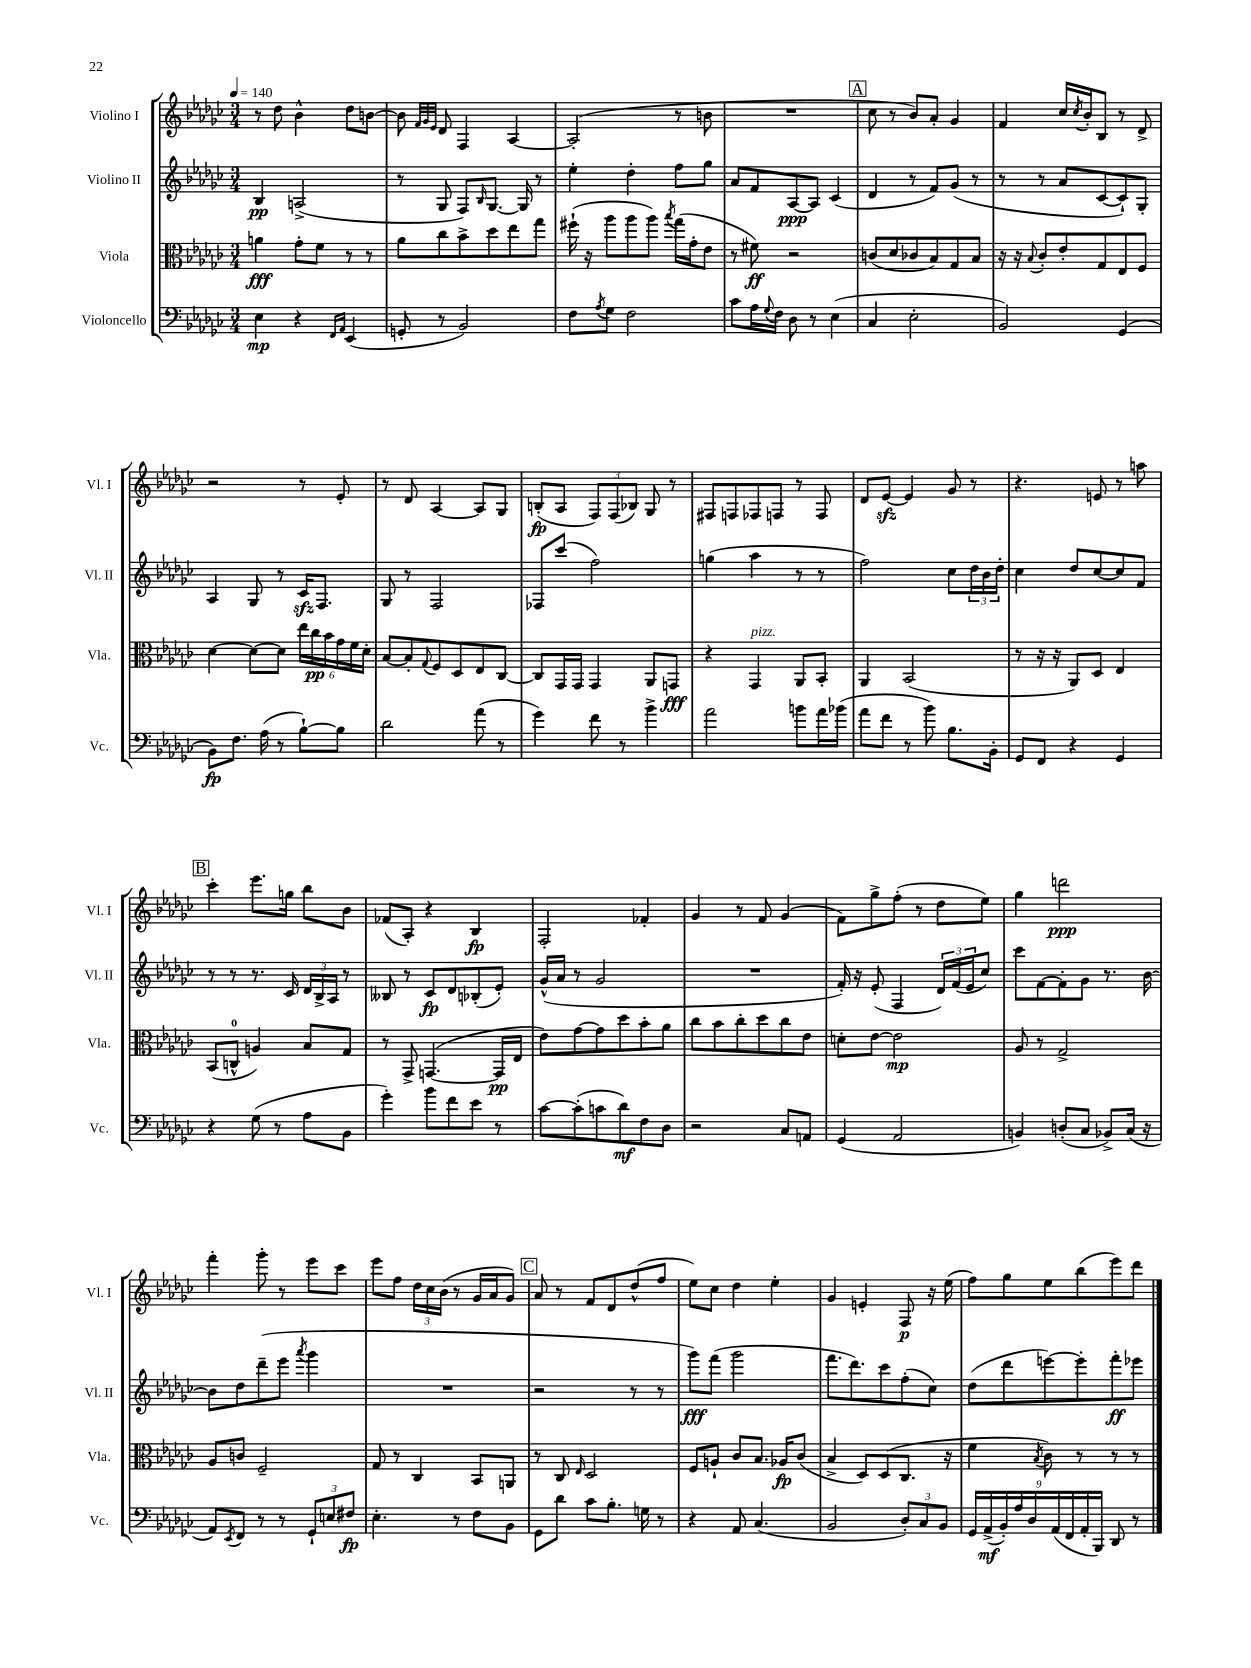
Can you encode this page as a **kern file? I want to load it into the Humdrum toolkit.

**kern	**kern	**kern	**kern
*staff4	*staff3	*staff2	*staff1
*clefF4	*clefC3	*clefG2	*clefG2
*k[b-e-a-d-g-c-]	*k[b-e-a-d-g-c-]	*k[b-e-a-d-g-c-]	*k[b-e-a-d-g-c-]
*M3/4	*M3/4	*M3/4	*M3/4
*MM140	*MM140	*MM140	*MM140
4E-\	4a\	4B-/	8r
.	.	.	8dd-\
4r	8g-'\L	(2A^/	4b-^^\
.	8f\J	.	.
16qqFF/LL	.	.	.
16qqAA-/JJ	.	.	.
(4EE-/	8r	.	8dd-\L
.	8r	.	[8b\J
=	=	=	=
8GG'/	8a-\L	8r	8b\]
.	.	.	32qqf/LLL
.	.	.	32qqg-/
.	.	.	32qqe-/JJJ
8r	8cc-\	8G-/	8d-/
2BB-/)	8b-^\	8F/L)	4F/
.	.	16qqB-/	.
.	8dd-\	[8.G-/J	.
.	8ee-\	.	[4A-/
.	.	16G-/]	.
.	8gg-\J	8r	.
=	=	=	=
8F\L	(16ff#`\	4ee-'\	(2A-'/]
.	16r	.	.
8qA-/	.	.	.
8G-\J	8aa-\L	.	.
2F\	8aa-\	4dd-'\	.
.	8aa-\J)	.	.
.	8qbb-/	.	.
.	(16gg-\LL	8ff\L	8r
.	16g-'\J	.	.
.	8e-\J	8gg-\J	8b\
=	=	=	=
8c-\L	8r	8a-/L	2.r
16A-\L	8f#\)	8f/	.
8qqG-/	.	.	.
16F\JJ	.	.	.
8D-\	2r	[8A-/	.
8r	.	8A-/]J	.
(4E-\	.	(4c-/	.
=	=	=	=
4C-/	(8c/L	4d-/	8cc-\
.	8d-/	.	8r
2E-'\	8c-/	8r	8b-/L)
.	8B-/)	8f/L)	8a-'/J
.	8G-/	(8g-/J	4g-/
.	8B-/J	8r	.
=	=	=	=
2BB-/)	16r	8r	4f/
.	16r	.	.
.	8qqB-/	.	.
.	8c-'/L	8r	.
.	8e-'/	8a-/L	16cc-/LL
.	.	.	8qcc-/
.	.	.	16b-'/J
.	8G-/	[8c-/	8B-/J
(4GG-/	8E-/	8c-`/])	8r
.	8F/J	8G-'/J	8d-^/
=	=	=	=
8BB-\L)	[4d-\	4A-/	2r
8.F\J	.	.	.
.	8d-\_L	8G-/	.
(16A-\	.	.	.
8r	8d-\]J	8r	.
[8B-`\L)	24ee-\LL	16c-/LK	8r
.	24cc-\	.	.
.	.	8.F/J	.
.	24b-\	.	.
8B-\]J	24g-\	.	8e-'/
.	24f\	.	.
.	24d-'\JJ	.	.
=	=	=	=
2d-\	[8B-/L	8G-/	8r
.	8B-'/]	8r	8d-/
.	8qqG-/	.	.
.	8F/	2F/	[4A-/
.	8D-/	.	.
(8a-\	8E-/	.	8A-/]L
8r	[8C-/J	.	8G-/J
=	=	=	=
4g-\)	8C-/]L	8F-/L	(8B'/L
.	16GG-/L	(8ccc-/J	8A-/J
.	16GG-/JJ	.	.
8f\	4GG-/	2ff\)	12F/L)
.	.	.	(12F/
8r	.	.	.
.	.	.	12B-/J)
4b-^\	8AA-/L	.	8G-/
.	8GG/J	.	8r
=	=	=	=
2a-\	4r	(4gg\	8F#/L
.	.	.	8F/
.	4GG-/	4aa-\	8F-/
.	.	.	8F/J
8b\L	8AA-/L	8r	8r
16a-\L	8BB-'/J	8r	8F/
(16b-\JJ	.	.	.
=	=	=	=
8a-\L	4AA-/	2ff\)	8d-/L
8f\J	.	.	[8e-/J
8r	(2BB-/	.	4e-/]
8b-\)	.	.	.
8.B-\L	.	8cc-\L	8g-/
.	.	24dd-\L	8r
.	.	24b-\	.
16BB-'\Jk	.	.	.
.	.	24dd-'\JJ	.
=	=	=	=
8GG-/L	8r	4cc-\	4.r
8FF/J	16r	.	.
.	16r	.	.
4r	8AA-/L)	8dd-/L	.
.	8D-/J	[8cc-/	8e/
4GG-/	4E-/	8cc-/]	8r
.	.	8f/J	8aa\
=	=	=	=
4r	(8BB-/L	8r	4ccc-'\
.	8C^^/J	8r	.
(8G-\	4A/)	8.r	8.eee-\L
8r	.	.	.
.	.	16c-/	16gg\Jk
8A-\L	8B-/L	24d-/LL	8bb-\L
.	.	24B-^/	.
.	.	24A-/JJ	.
8BB-\J	8G-/J	8r	8b-\J
=	=	=	=
4g-'\)	8r	8B--/	(8f-/L
.	8GG-^/	8r	8A-'/J)
8b-\L	([4.GG/	8c-/L	4r
8f\	.	8d-/	.
8e-\J	.	(8B-'/	4B-/
8r	16GG/]LL	8e-'/J)	.
.	16E-/JJ	.	.
=	=	=	=
[8c-\L	8e-\L)	(16g-^^/LL	2F'/
.	.	16a-/JJ	.
(8c-'\]	[8g-\	8r	.
8c\	8g-\]	2g-/	.
8d-\)	8dd-\	.	.
8F\	8b-'\	.	4f-'/
8D-\J	8a-\J	.	.
=	=	=	=
2r	8cc-\L	2.r	4g-/
.	8b-\	.	.
.	8cc-'\	.	8r
.	8dd-\	.	8f/
8C-/L	8cc-\	.	(4g-/
8AA/J	8e-\J	.	.
=	=	=	=
(4GG-/	8d'\L	16f'/)	8f\L)
.	.	16r	.
.	[8e-\J	(8e-'/	8gg-^\
2AA-/	2e-\]	4F/	(8ff'\J
.	.	.	8r
.	.	24d-/LL)	8dd-\L
.	.	(24f/	.
.	.	24e-/J	.
.	.	8cc-/J)	8ee-\J)
=	=	=	=
4BB/)	8A-/	8ccc-\L	4gg-\
.	8r	[8f\	.
(8D'/L	2G-^/	8f'\]	2ddd\
8C-/J	.	8g-\J	.
8BB-^/L)	.	8.r	.
(16C-/Jk	.	.	.
16r	.	[16b-\	.
=	=	=	=
8AA-/L)	8A-/L	8b-\]L	4fff'\
8qEE-/	.	.	.
8FF/J	8c/J	8dd-\	.
8r	2F~/	(8ddd-~\	8ggg-'\
8r	.	8eee-\J	8r
.	.	8qaaa-/	.
12GG-`/L	.	4ggg-\	8eee-\L
12E/	.	.	.
.	.	.	8ccc-\J
12F#/J	.	.	.
=	=	=	=
4.E-'\	8G-/	2.r	8eee-\L
.	8r	.	8ff\J
.	4C-/	.	24dd-\LL
.	.	.	24cc-\
.	.	.	(24b-\JJ
8r	.	.	8r
8F\L	8BB-/L	.	16g-/LL
.	.	.	16a-/J
8BB-\J	8AA/J	.	8g-/J)
=	=	=	=
8GG-\L	8r	2r	8a-/
8d-\J	8C-/	.	8r
.	16qqE-/	.	.
8c-\L	2D-/	.	8f/L
8.B-'\J	.	.	8d-/
.	.	8r	(8dd-^^/
16G\	.	.	.
8r	.	8r	8ff/J
=	=	=	=
4r	8F/L	8ggg-\L)	8ee-\L)
.	8A`/J	(8fff\J	8cc-\J
8AA-/	8c-/L	2ggg-\	4dd-\
(4.C-/	8.B-/J	.	.
.	.	.	4ee-'\
.	16A-/LK	.	.
.	(8c-/J	.	.
=	=	=	=
2BB-/	4B-^/	8.fff\L	4g-/
.	.	8.ddd-\)	.
.	8D-/L)	.	4e'/
.	(8D-/	8ccc-\	.
12D-'/L)	8.C-/J	(8ff'\	8F/
12C-/	.	.	.
.	.	8cc-\J)	16r
12BB-/J	.	.	.
.	16r	.	(16ee-\
=	=	=	=
18GG-/LL	4f\	(8dd-\L	8ff\L)
(18AA-^/	.	.	.
18BB-'/)	.	.	.
.	.	8ddd-\	8gg-\
18A-/	.	.	.
18D-/	.	.	.
.	8qB-/	.	.
.	8c-\)	[8eee\)	8ee-\
(18AA-/	.	.	.
18FF/	.	.	.
.	8r	8eee'\]	(8bb-\
18AA-'/	.	.	.
18BBB-/JJ)	.	.	.
8DD-/	8r	8fff'\	8eee-\)
8r	8r	8eee-\J	8ddd-\J
==	==	==	==
*-	*-	*-	*-
